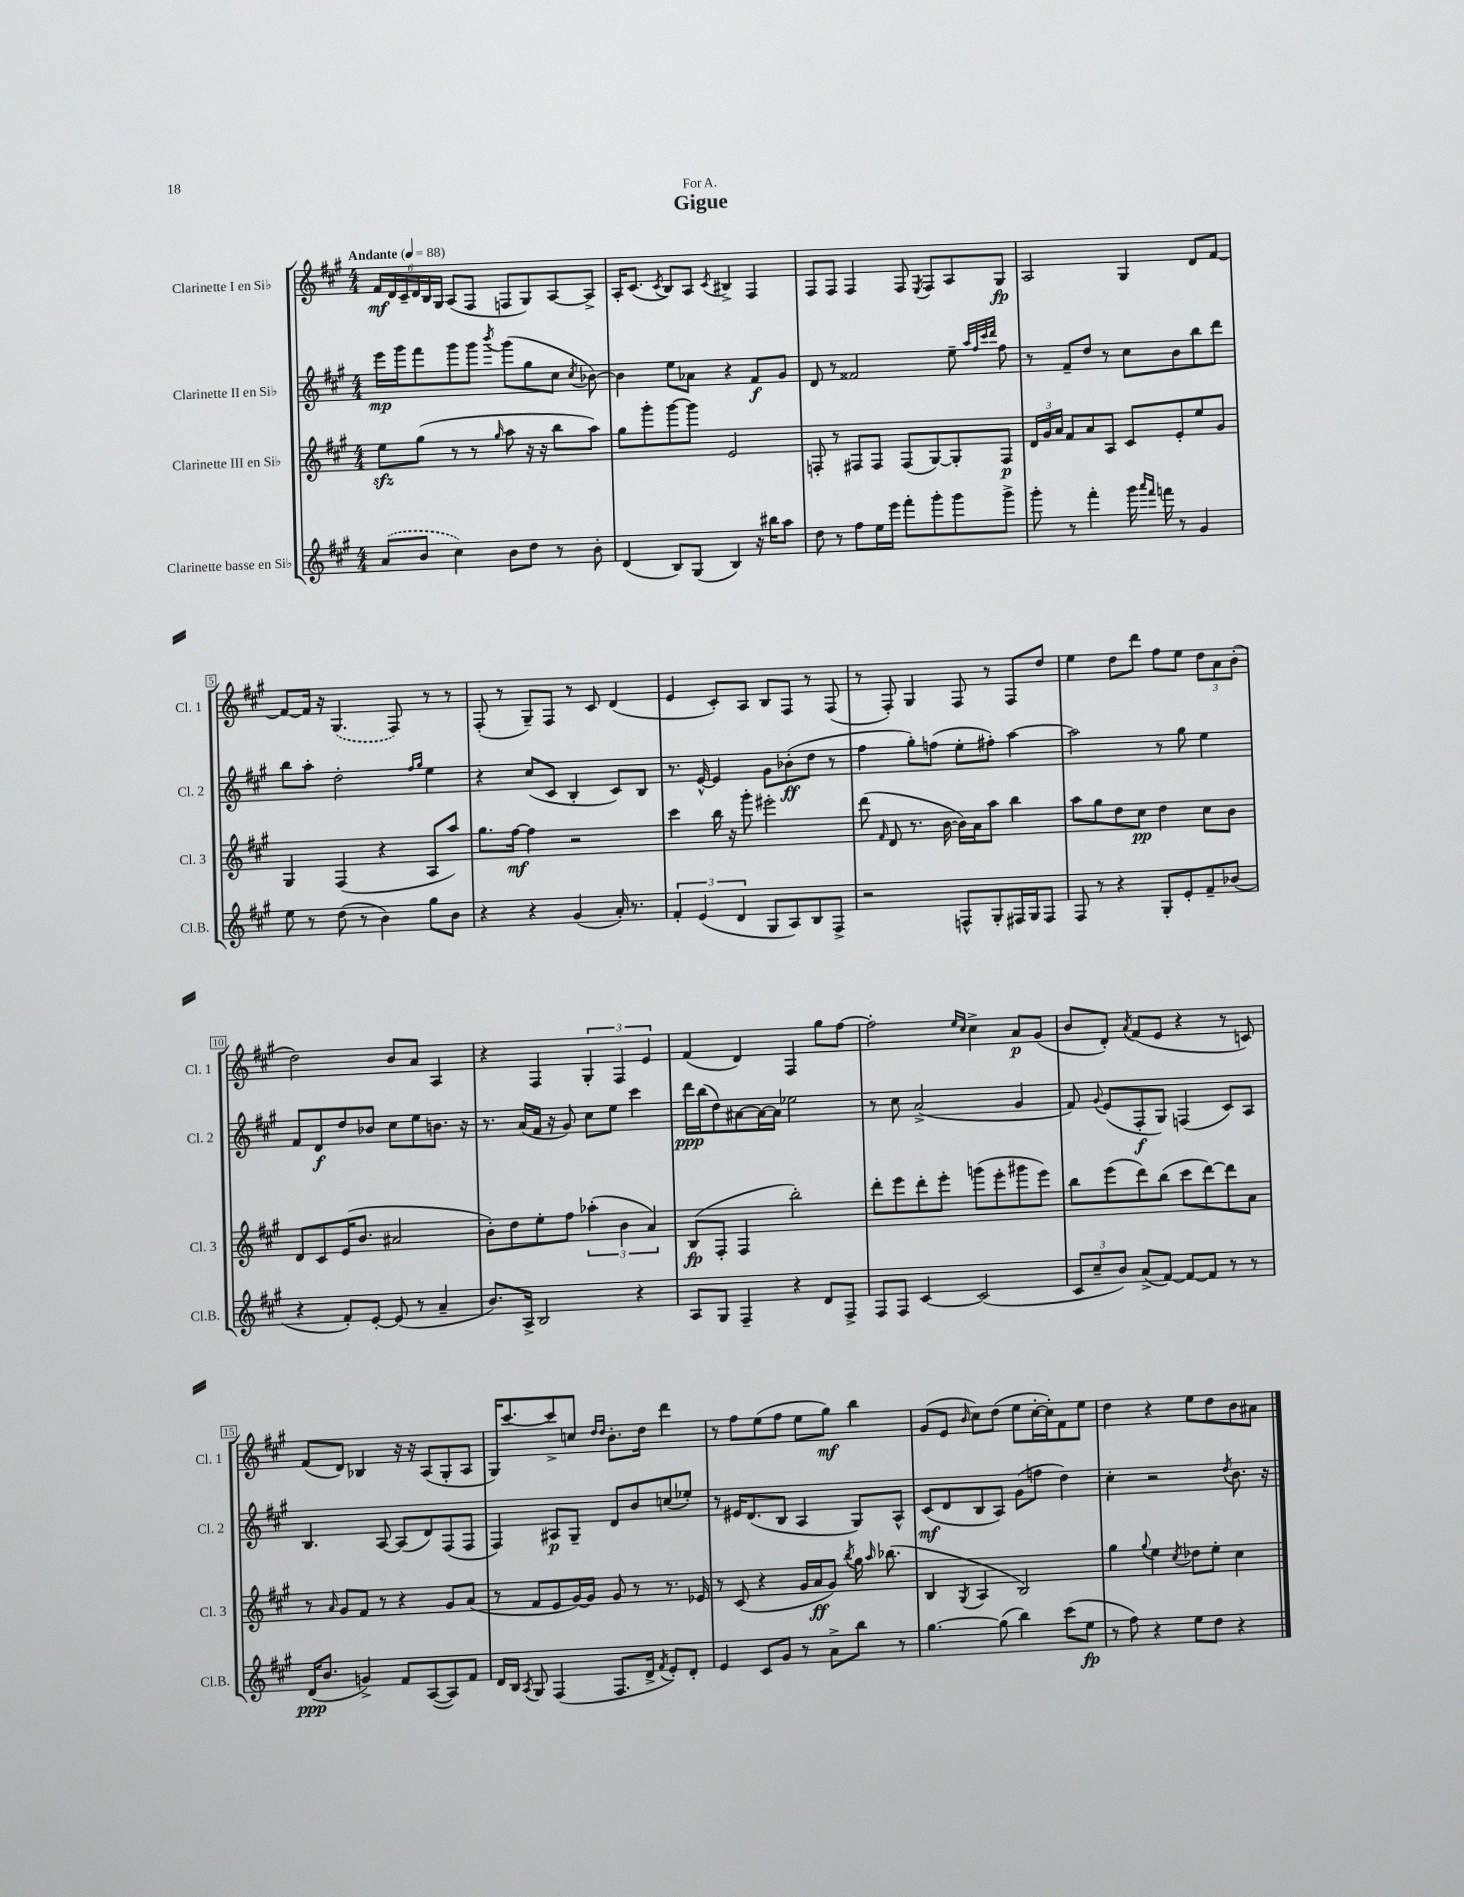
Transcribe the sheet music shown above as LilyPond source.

\header { title = "Gigue" dedication = "For A." }
<<
\new StaffGroup <<
\new Staff = "s0" \with { instrumentName = "Clarinette I en Sib" shortInstrumentName = "Cl. 1" } {
    \clef treble \key a \major \numericTimeSignature \time 4/4 \tempo "Andante" 4 = 88
    \autoBeamOff \tuplet 6/4 { fis'16[\mf d'16 cis'16-- d'16 b16 gis16] } a8[( fis8] f8[ gis8) a8~ a8]-> |
    a16[-. cis'8.]( \acciaccatura { cis'8 } b8[) a8] \acciaccatura { cis'8 } bis4-> fis4 |
    fis8[ fis8] fis4 fis8 \acciaccatura { e8 } fis8[ a8 gis8]\fp |
    a2 gis4 d'8[ fis'8]~ |
    fis'8[~ fis'16] r16 \once \slurDashed gis4.( fis8) r8 r8 |
    fis8-.( r8 gis8[--) fis8] r8 cis'8 d'4( |
    e'4 cis'8[-.) a8] b8[ fis8] r8 fis8( |
    r8 fis8-.) gis4 fis8 r8 fis8[ d''8] |
    e''4 d''8[ d'''8] fis''8[ e''8] \tuplet 3/2 { d''8[ a'8 b'8]-.( } |
    d''2) b'8[ a'8] a4 |
    r4 fis4 \tuplet 3/2 { gis4-. fis4 e'4 } |
    fis'4( d'4) fis4 gis''8[ fis''8]~ |
    fis''2-. \grace { e''16[ cis''16] } cis''4-> a'8[\p gis'8]( |
    b'8[ d'8]-.) \acciaccatura { a'8 } fis'8[( e'8] r4 r8 c'8) |
    fis'8[( d'8]) bes4 r16 r16 a8[( gis8-. a8] |
    gis16[) cis'''8.~ cis'''8-> c''8] \grace { d''16[ d''16] } b'8.[-. d''16] d'''4 |
    r8 fis''8[ e''8( fis''8] e''8[ gis''8]\mf) b''4 |
    gis'8[( e'8] \grace { b'16 } cis''8[) d''8]( e''8[ cis''16~-. cis''16-.) fis'8 e''8] |
    d''4 r4 e''8[ d''8 b'8 ais'8] \bar "|." |
}
\new Staff = "s1" \with { instrumentName = "Clarinette II en Sib" shortInstrumentName = "Cl. 2" } {
    \clef treble \key a \major \numericTimeSignature \time 4/4
    \autoBeamOff e'''16[\mp gis'''16 fis'''8 gis'''8 gis'''8] \acciaccatura { b'''8 } gis'''8[( gis''8 cis''8] \acciaccatura { cis''8 } bes'8~) |
    bes'4 e''8[ aes'8] r4 fis'8[\f gis'8] |
    d'8 r8 fisis'2 e''8-- \grace { a''32[ fis''32 cis'''32 d'''32] } fis''8 |
    r8 fis'8[-- d''8] r8 cis''8[ b'8 b''8 d'''8] |
    b''8[ a''8]-. d''2-. \grace { fis''16[ gis''16] } e''4 |
    r4 cis''8[( cis'8] b4-. cis'8[) b8] |
    r8. e'16~-^ e'4 gis'8[ bes'8-.\ff( d''8] r8 |
    fis''4 gis''8[-.) f''8]( e''8[-. fis''8]-.) a''4~ |
    a''2 r8 gis''8 e''4 |
    fis'8[ d'8\f d''8 bes'8] cis''8[ e''8 b'8.] r16 |
    r8. a'16[( fis'16] r16 gis'8) cis''8[ e''8] cis'''4 |
    d'''16[\ppp b''16( d''8) ais'8~ ais'16~ ais'16] ees''2 |
    r8 cis''8 a'2->( gis'4 |
    fis'8) \appoggiatura { gis'8 } e'8[( fis8-.\f gis8]) f4( cis'8[) a8] |
    b4. a8~ a8[( d'8) fis8( fis8] |
    fis4) ais8[\p gis8]-- d'8[ b'8 c''8( ees''8]-.) |
    r8 eis'16[ d'8.( b8] a4 gis8[) a8]-^ |
    cis'8[\mf( d'8 b8 a8]) gis'8[( f''8] d''4) |
    cis''4-. r2 \acciaccatura { d''8 } b'8. r16 \bar "|." |
}
\new Staff = "s2" \with { instrumentName = "Clarinette III en Sib" shortInstrumentName = "Cl. 3" } {
    \clef treble \key a \major \numericTimeSignature \time 4/4
    \autoBeamOff e''8[\sfz gis''8]( r8 r8 \grace { gis''16 } a''8 r16 r16 b''8[ a''8]) |
    gis''8[ gis'''8-. gis'''8~ gis'''8] e'2 |
    f8-. r8 fis8[ fis8] fis8[( gis8~) gis8-. fis8]\p |
    \tuplet 3/2 { d'16[ gis'16 a'16] } fis'8[ a'8 a8] cis'8[ e'8-. e''8 gis'8] |
    gis4 fis4( r4 a8[ a''8]) |
    gis''8.[ fis''16]~\mf fis''4 r2 |
    cis'''4 b''16 r16 gis'''8-. eis'''2-. |
    d'''8( \grace { fis'16 } d'8 r8. b'16~ b'16[) a'16 a''8] b''4 |
    a''8[ gis''8 d''8 cis''8]\pp d''4 cis''8[ b'8] |
    d'8[ cis'8 e'16( b'8.] ais'2 |
    b'8[-.) d''8 e''8-. fis''8] \tuplet 3/2 { aes''4-.( b'4 a'4) } |
    b8[\fp( fis8]-. fis4 b''2-.) |
    d'''8[-. e'''8 d'''8-. e'''8]-. g'''8[( e'''8-. gis'''8 e'''8]) |
    b''8[ e'''8( d'''8) b''8]( cis'''8[ d'''8~) d'''8 a'8] |
    r8 \grace { a'16 } gis'8[ fis'8] r8 r4 gis'8[ a'8]( |
    r8 fis'8[ e'8 gis'16~) gis'16] gis'8 r8 r8. ees'16 |
    r8 cis'8( r4 gis'16[ a'16\ff gis'8]) \acciaccatura { b''8 } gis''16 \grace { a''16 } bes''8.( |
    b4 \acciaccatura { gis8 } a4 b2) |
    gis''4 \appoggiatura { gis''8 } e''4 \acciaccatura { cis''8 } des''8[ e''8]-. cis''4 \bar "|." |
}
\new Staff = "s3" \with { instrumentName = "Clarinette basse en Sib" shortInstrumentName = "Cl.B." } {
    \clef treble \key a \major \numericTimeSignature \time 4/4
    \autoBeamOff \once \slurDashed a'8[( b'8] cis''4) b'8[ d''8] r8 b'8-. |
    d'4( b8[) gis8]( b4) r16 bis''16[ a''8] |
    d''8 r8 fis''8[ e''16 e'''16] fis'''8[-. gis'''8-. gis'''8 gis'''8]-> |
    gis'''8-. r8 fis'''4-. gis'''16 \grace { a'''16[ fis'''16] } f'''16 r8 gis'4 |
    e''8 r8 d''8( r8 b'4) gis''8[ b'8] |
    r4 r4 gis'4( a'16-.) r8. |
    \tuplet 3/2 { fis'4-. e'4( d'4 } gis8[ a8) b8 fis8]-> |
    r2 f8[-^ gis8-. fis16 gis16 fis8] |
    fis8 r8 r4 gis8[-. e'8-. fis'8-- bes'8]( |
    r4 fis'8[-.) e'8]~-. e'8( r8 a'4-- |
    b'8.[) a16]-> b2 r4 |
    a8[ gis8] fis4-- r4 d'8[ fis8]-> |
    fis8[ fis8] cis'4~ cis'2( |
    \tuplet 3/2 { cis'8[ cis''8-- b'8]) } a'8[->( fis'8]~) fis'8[~ fis'8] r8 r8 |
    d'16[\ppp( b'8.] g'4->) fis'8[ a8~( a8) fis'8] |
    d'16[ b16] \acciaccatura { a8 } gis8 fis4( fis8.[ d'16]-> \acciaccatura { fis'8 } e'8[-.) d'8]-. |
    e'4 cis'8[ gis'8] r8 a'8[-> b''8] r8 |
    gis''4.~ gis''8( b''4) cis'''8[( e''8]\fp |
    r8 fis''8) r4 e''8[ d''8] r4 \bar "|." |
}
>>
>>
\layout { \context { \Score \override BarNumber.stencil = #(make-stencil-boxer 0.1 0.3 ly:text-interface::print) } }
